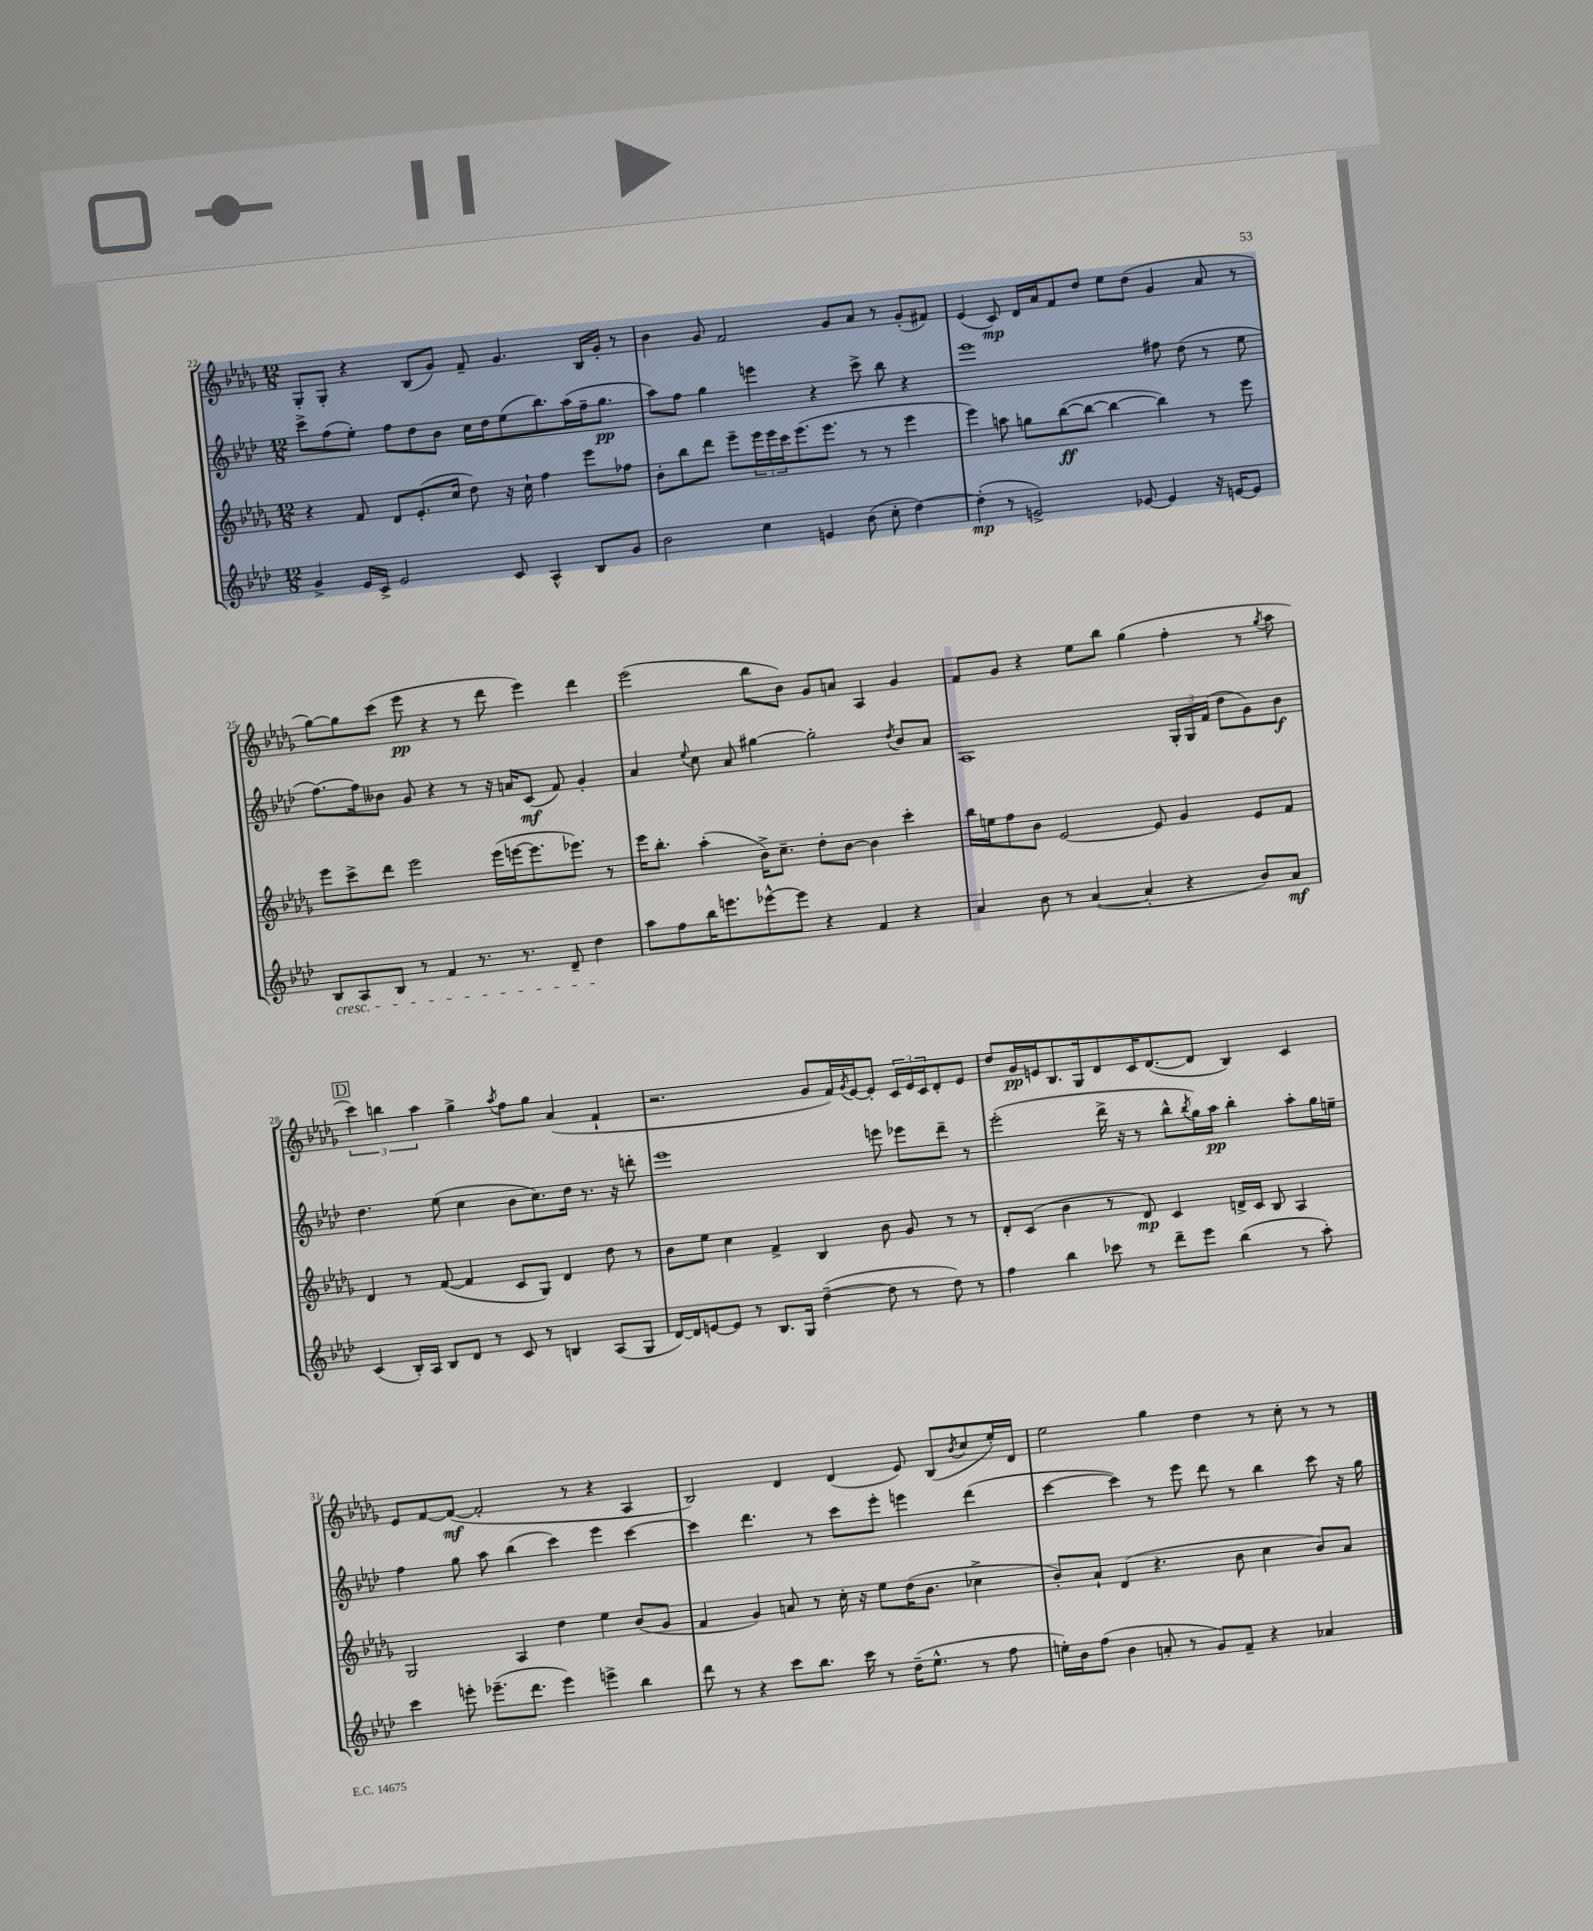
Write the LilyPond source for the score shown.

<<
\new StaffGroup <<
\new Staff = "s0" {
    \clef treble \key des \major \numericTimeSignature \time 12/8
    ges8-. ges8-. r4 bes8( ges'8) f'8-- ges'4. bes16 ges'16-. r8 |
    bes'4 ges'8 f'2 ges'8 aes'8 r8 ges'8-.( fis'8) |
    ees'4( c'8\mp) des'16 aes'16 f'8 des''8 ees''8 des''8( ges'4 aes'8 r8 |
    ges''8~) ges''8 c'''8( ees'''8\pp r4 r8 des'''8 ees'''4) des'''4 |
    ees'''2( bes''8 bes'8) ges'8 a'8 aes4 ges'4 |
    f'8 ges'8 r4 ees''8 bes''8 ges''4( f''4-. r8 \acciaccatura { ges''8 } aes''8 |
    \mark \markup { \box "D" } \tuplet 3/2 { c'''4) b''4 aes''4 } ges''4-> \acciaccatura { aes''8 } f''8 ges''8 aes'4( f'4-! |
    r2. ges'8 f'16) \acciaccatura { ges'8 } ees'16~ ees'8-. \tuplet 3/2 { c'16 ees'16 c'16 } des'8-. ees'8 |
    des''8 ges'16\pp e'16 bes8. ges16 des'8 c'16 des'8.~( des'8 bes4) c'4 |
    ees'8 f'8~ f'8~\mf( f'2-. r8 r4 aes4 |
    bes2) des'4 des'4( ees'8) bes8( \acciaccatura { bes'8 } c''8 ees''16-.) des'16 |
    ees''2 ges''4 des''4 r8 c''8-. r8 r8 \bar "|." |
}
\new Staff = "s1" {
    \clef treble \key aes \major \numericTimeSignature \time 12/8
    c'''8-> f''8( ees''8-.) f''8 des''8 bes'8 c''16 des''16 ees''8( bes''8.) aes''16( f''16-- g''8.\pp |
    aes''8) f''8 g''4 e'''4 r4 c'''8-> bes''8 r4 |
    ees'''1 fis''8 des''8( r8 ees''8 |
    f''8.~) f''16 beses'8 g'8 r4 r8 r16 a'16 c'8\mf( f'8) g'4-. |
    aes'4 \appoggiatura { ees''8 } c''8 aes'8 gis''4~ gis''2-. \acciaccatura { des''8 } bes'8 aes'8 |
    aes1 \tuplet 3/2 { g16-. g16 f'16( } des''8 g'8) bes'8\f |
    \mark \markup { \box "D" } des''4. ees''8( c''4 bes'8 c''8.) des''16 r8. r16 d'''8-. |
    ees'''1 e'''8 ees'''8 des'''8-- r8 |
    ees'''2-.( des'''16-> r16 r8 bes''8-^ \acciaccatura { bes''8 } g''16) aes''16\pp bes''4-. aes''8-. g''16 e''16-- |
    f''4 g''8 aes''8 bes''4( c'''4) ees'''4 c'''4~ |
    c'''4 des'''4. r8 c'''8 ees'''8-. e'''4 des'''4( |
    c'''4~ c'''4) r8 ees'''8 des'''8 r8 bes''4 c'''8 r16 g''16 \bar "|." |
}
\new Staff = "s2" {
    \clef treble \key des \major \numericTimeSignature \time 12/8
    r4 f'8 des'8 ees'8.-.( c''16 des''8) r16 c''16-! f''4 ees'''8 fes''8 |
    bes'8-. bes''8 des'''8 ees'''8-- \tuplet 3/2 { ees'''16 ees'''16 c'''16 } ees'''8.( ees'''8. r8 r8 ees'''4 |
    ees'''4) a''8 g''8 bes''8~\ff( bes''8~ bes''4~ bes''4) r8 ees'''8 |
    ees'''8 c'''8-> des'''8 ees'''2 ees'''16( e'''16~ e'''8. ees'''8.) r8 |
    ees'''16 bes''8.-. aes''4-.( bes'16->) c''8.-- des''8-. bes'8~ bes'4 c'''4-. |
    bes''16 e''16 f''8 bes'8 ees'2~ ees'8 ges'4 ees'8 f'8 |
    \mark \markup { \box "D" } des'4 r8 f'8~( f'4 c'8 ges8) des'4 des''8 r8 |
    bes'8 ees''8 c''4 f'4-> bes4 bes'8 ges'8 r8 r8 |
    des'8-. c'8( bes'4 r8 des'8\mp) c'4 d'16-> c'16 bes8 aes4 |
    ges2 aes4 des''4 ees''4 bes'8( ges'8 |
    f'4 ges'4) a'8 r8 c''16-. r16 ees''8 des''16( bes'8. ces''4-> |
    bes'8-.) aes'8-! des'4( r4. bes'8 c''4 bes'8) aes'8 \bar "|." |
}
\new Staff = "s3" {
    \clef treble \key aes \major \numericTimeSignature \time 12/8
    g'4-> ees'16 c'16-> ees'2 c'8 aes4-^ bes8 g'8 |
    bes'2 c''4 e'4 bes'8( c''8-. des''4~) |
    des''4-.\mp( r8 e'2->) ees'8~ ees'4 r16 e'16~ e'8 |
    bes8\cresc aes8 bes8 r8 f'4 r8. r8. des'8-- des''4\! |
    aes''8 f''8 bes''16 e'''8. ees'''8~-^ ees'''8 r4 f'4 r4 |
    aes'4 bes'8 r8 aes'4~( aes'4-. r4 bes'8) aes'8\mf |
    \mark \markup { \box "D" } c'4( bes16-.) aes16 bes8 des'8 r8 c'8 r8 b4 aes8( g8 |
    des'16~) des'16 e'8~ e'8 r8 bes8. g16 des''4~--( des''8 r8 des''8) r8 |
    f''4 bes''4 ces'''8 r8 des'''8-- ees'''8 bes''4( r8 aes''8-.) |
    c'''4 e'''8-. ees'''8.--( des'''8. ees'''4) e'''4-> bes''4 |
    des'''8 r8 r4 c'''8 bes''8. c'''16 r8 des''16--( ees''8.-^ r8 f''8 |
    e''16-.) bes'16 f''8( bes'4 a'8-. r8 g'8) f'8-- r4 aes'4 \bar "|." |
}
>>
>>
\layout { \context { \Score currentBarNumber = #22 } }
